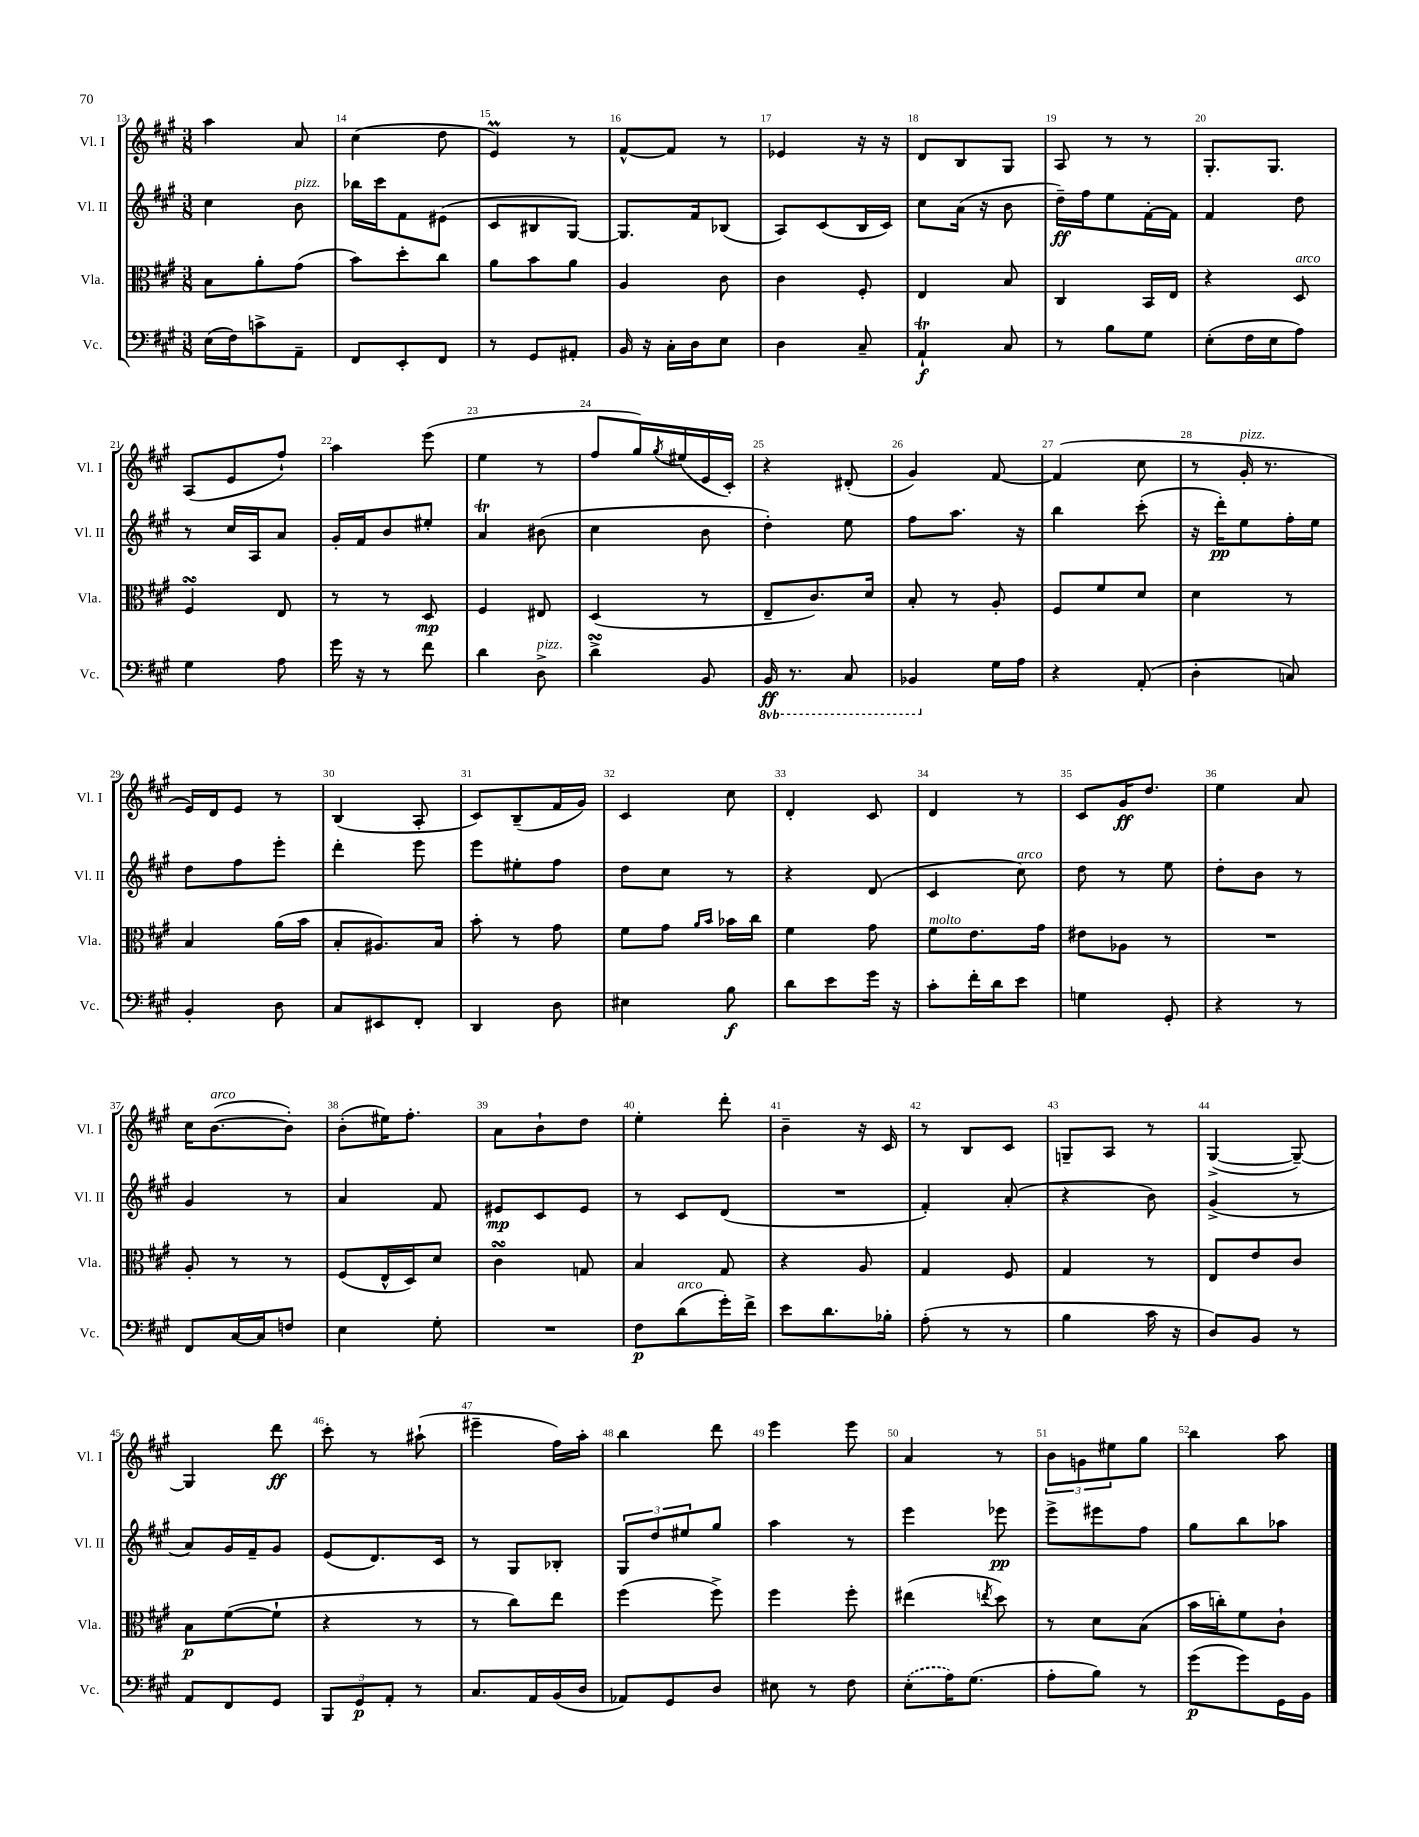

**kern	**kern	**kern	**kern
*staff4	*staff3	*staff2	*staff1
*clefF4	*clefC3	*clefG2	*clefG2
*k[f#c#g#]	*k[f#c#g#]	*k[f#c#g#]	*k[f#c#g#]
*M3/8	*M3/8	*M3/8	*M3/8
(16E\LL	8B\L	4cc#\	4aa\
16F#\J)	.	.	.
8c^\	8a'\	.	.
8AA~\J	(8g#\J	8b\	8a/
=	=	=	=
8FF#/L	8b\L)	16bb-\LL	(4cc#\
.	.	16ccc#\J	.
8EE'/	8dd'\	8f#\	.
8FF#/J	8cc#\J	(8e#\J	8dd\
=	=	=	=
8r	8a\L	8c#/L	4e/)
8GG#/L	8b\	8B#/	.
8AA#'/J	8a\J	[8G#/J)	8r
=	=	=	=
16BB/	4A/	8.G#/]L	[8f#^^/L
16r	.	.	.
16C#'\LL	.	.	8f#/]J
16D\J	.	16f#/k	.
8E\J	8c#\	(8B-/J	8r
=	=	=	=
4D\	4c#\	8A/L)	4e-/
.	.	(8c#/	.
8C#~/	8F#'/	16B/L	16r
.	.	16c#/JJ)	16r
=	=	=	=
4AA`/	4E/	8cc#\L	8d/L
.	.	(16a\Jk	8B/
.	.	16r	.
8C#/	8B/	8b\	8G#/J
=	=	=	=
8r	4C#/	16dd~\LL)	8A/
.	.	16ff#\J	.
8B\L	.	8ee\	8r
8G#\J	16BB/LL	[16f#'\L	8r
.	16E/JJ	16f#\]JJ	.
=	=	=	=
(8E'\L	4r	4f#/	8.G#'/L
16F#\L	.	.	.
16E\J	.	.	8.G#/J
8A\J)	8D/	8dd\	.
=	=	=	=
4G#\	4F#/	8r	(8A/L
.	.	16cc#/LL	8e/
.	.	16A/J	.
8A\	8E/	8a/J	8ff#`/J)
=	=	=	=
16g#\	8r	16g#'/LL	4aa\
16r	.	16f#/J	.
8r	8r	8b/	.
8f#\	8D/	8ee#'/J	(8eee\
=	=	=	=
4d\	4F#/	4a/	4ee\
8D^\	8E#/	(8b#\	8r
=	=	=	=
4d^\	(4D/	4cc#\	8ff#/L
.	.	.	16gg#/L)
.	.	.	8qgg#/
.	.	.	(16ee#/
8BB/	8r	8b\	16e/
.	.	.	16c#'/JJ)
=	=	=	=
16BBB/	8E~/L	4dd'\)	4r
8.r	.	.	.
.	8.c#/)	.	.
8CC#/	.	8ee\	(8d#'/
.	16d/Jk	.	.
=	=	=	=
4BBB-/	8B'/	8ff#\L	4g#/)
.	8r	8.aa\J	.
16G#\LL	8A'/	.	[8f#/
16A\JJ	.	16r	.
=	=	=	=
4r	8F#/L	4bb\	(4f#/]
.	8f#/	.	.
(8AA'/	8d/J	(8ccc#'\	8cc#\
=	=	=	=
4D'\	4d\	16r	8r
.	.	16ddd'\LK)	.
.	.	8ee\	16g#'/
.	.	.	8.r
8C/)	8r	16ff#'\L	.
.	.	16ee\JJ	.
=	=	=	=
4BB'/	4B/	8dd\L	16e/LL)
.	.	.	16d/J
.	.	8ff#\	8e/J
8D\	(16a\LL	8eee'\J	8r
.	16b\JJ	.	.
=	=	=	=
8C#/L	8B'/L	4ddd'\	(4B/
8EE#/	8.A#/)	.	.
8FF#'/J	.	8eee\	8A'/
.	16B/Jk	.	.
=	=	=	=
4DD/	8b'\	8eee\L	8c#/L)
.	8r	8ee#'\	(8B~/
8D\	8g#\	8ff#\J	16f#/L
.	.	.	16g#/JJ)
=	=	=	=
4E#\	8f#\L	8dd\L	4c#/
.	8g#\J	8cc#\J	.
.	16qqa/LL	.	.
.	16qqb/JJ	.	.
8B\	16b-\LL	8r	8cc#\
.	16cc#\JJ	.	.
=	=	=	=
8d\L	4f#\	4r	4d'/
8e\	.	.	.
16g#\Jk	8g#\	(8d/	8c#/
16r	.	.	.
=	=	=	=
8c#'\L	8f#\L	4c#/	4d/
16f#'\L	8.e\	.	.
16d\J	.	.	.
8e\J	.	8cc#\)	8r
.	16g#\Jk	.	.
=	=	=	=
4G\	8e#\L	8dd\	8c#/L
.	8A-\J	8r	16g#/K
.	.	.	8.dd/J
8GG#'/	8r	8ee\	.
=	=	=	=
4r	4.r	8dd'\L	4ee\
.	.	8b\J	.
8r	.	8r	8a/
=	=	=	=
8FF#/L	8A'/	4g#/	16cc#\LK
.	.	.	([8.b\
[16C#/L	8r	.	.
16C#/]J	.	.	.
8F/J	8r	8r	8b'\]J)
=	=	=	=
4E\	(8F#/L	4a/	(8b'\L
.	16E^^/L	.	16ee#\K)
.	16D/J)	.	8.ff#'\J
8G#'\	8d/J	8f#/	.
=	=	=	=
4.r	4c#\	8e#/L	8a\L
.	.	8c#/	8b`\
.	8G/	8e#/J	8dd\J
=	=	=	=
8F#\L	4B/	8r	4ee'\
(8d\	.	8c#/L	.
16g#'\L)	8G#/	(8d/J	8ddd'\
16f#^\JJ	.	.	.
=	=	=	=
8e\L	4r	4.r	4b~\
8.d\	.	.	.
.	8A/	.	16r
16B-'\Jk	.	.	16c#/
=	=	=	=
(8A'\	4G#/	4f#'/)	8r
8r	.	.	8B/L
8r	8F#/	(8a'/	8c#/J
=	=	=	=
4B\	4G#/	4r	8G~/L
.	.	.	8A/J
16c#\	8r	8b\)	8r
16r	.	.	.
=	=	=	=
8D/L)	8E/L	(4g#^/	([4G#^/
8BB/J	8e/	.	.
8r	8c#/J	8r	8G#~/_)
=	=	=	=
8AA/L	8B\L	8a/L)	4G#/]
8FF#/	([8f#\	16g#/L	.
.	.	16f#~/J	.
8GG#/J	8f#`\]J	8g#/J	8ddd\
=	=	=	=
12BBB/L	4r	(8e/L	8ccc#'\
12GG#/	.	.	.
.	.	8.d/)	8r
12AA'/J	.	.	.
8r	8r	.	(8aa#`\
.	.	16c#/Jk	.
=	=	=	=
8.C#/L	8r	8r	4eee#~\
.	8cc#\L)	8G#/L	.
16AA/L	.	.	.
(16BB/	8ee\J	8B-'/J	16ff#\LL)
16D/JJ	.	.	16aa'\JJ
=	=	=	=
8AA-/L)	(4ff#\	12G#/L	4bb\
.	.	12dd/	.
8GG#/	.	.	.
.	.	12ee#/	.
8D/J	8ff#^\)	8gg#/J	8ddd\
=	=	=	=
8E#\	4ff#\	4aa\	4eee\
8r	.	.	.
8F#\	8ff#'\	8r	8eee\
=	=	=	=
(8E'\L	(4ee#\	4eee\	4a/
16A\K)	.	.	.
(8.G#\J	.	.	.
.	8qee/	.	.
.	8dd\)	8eee-\	8r
=	=	=	=
8A'\L	8r	8eee^\L	12b\L
.	.	.	12g\
8B\J)	8d\L	8eee#\	.
.	.	.	12ee#\
8r	(8B\J	8ff#\J	8gg#\J
=	=	=	=
(8g#\L	16b\LL	8gg#\L	4bb\
.	16cc'\J)	.	.
8g#\)	8f#\	8bb\	.
16GG#\L	8c#`\J	8aa-\J	8aa\
16BB\JJ	.	.	.
==	==	==	==
*-	*-	*-	*-
